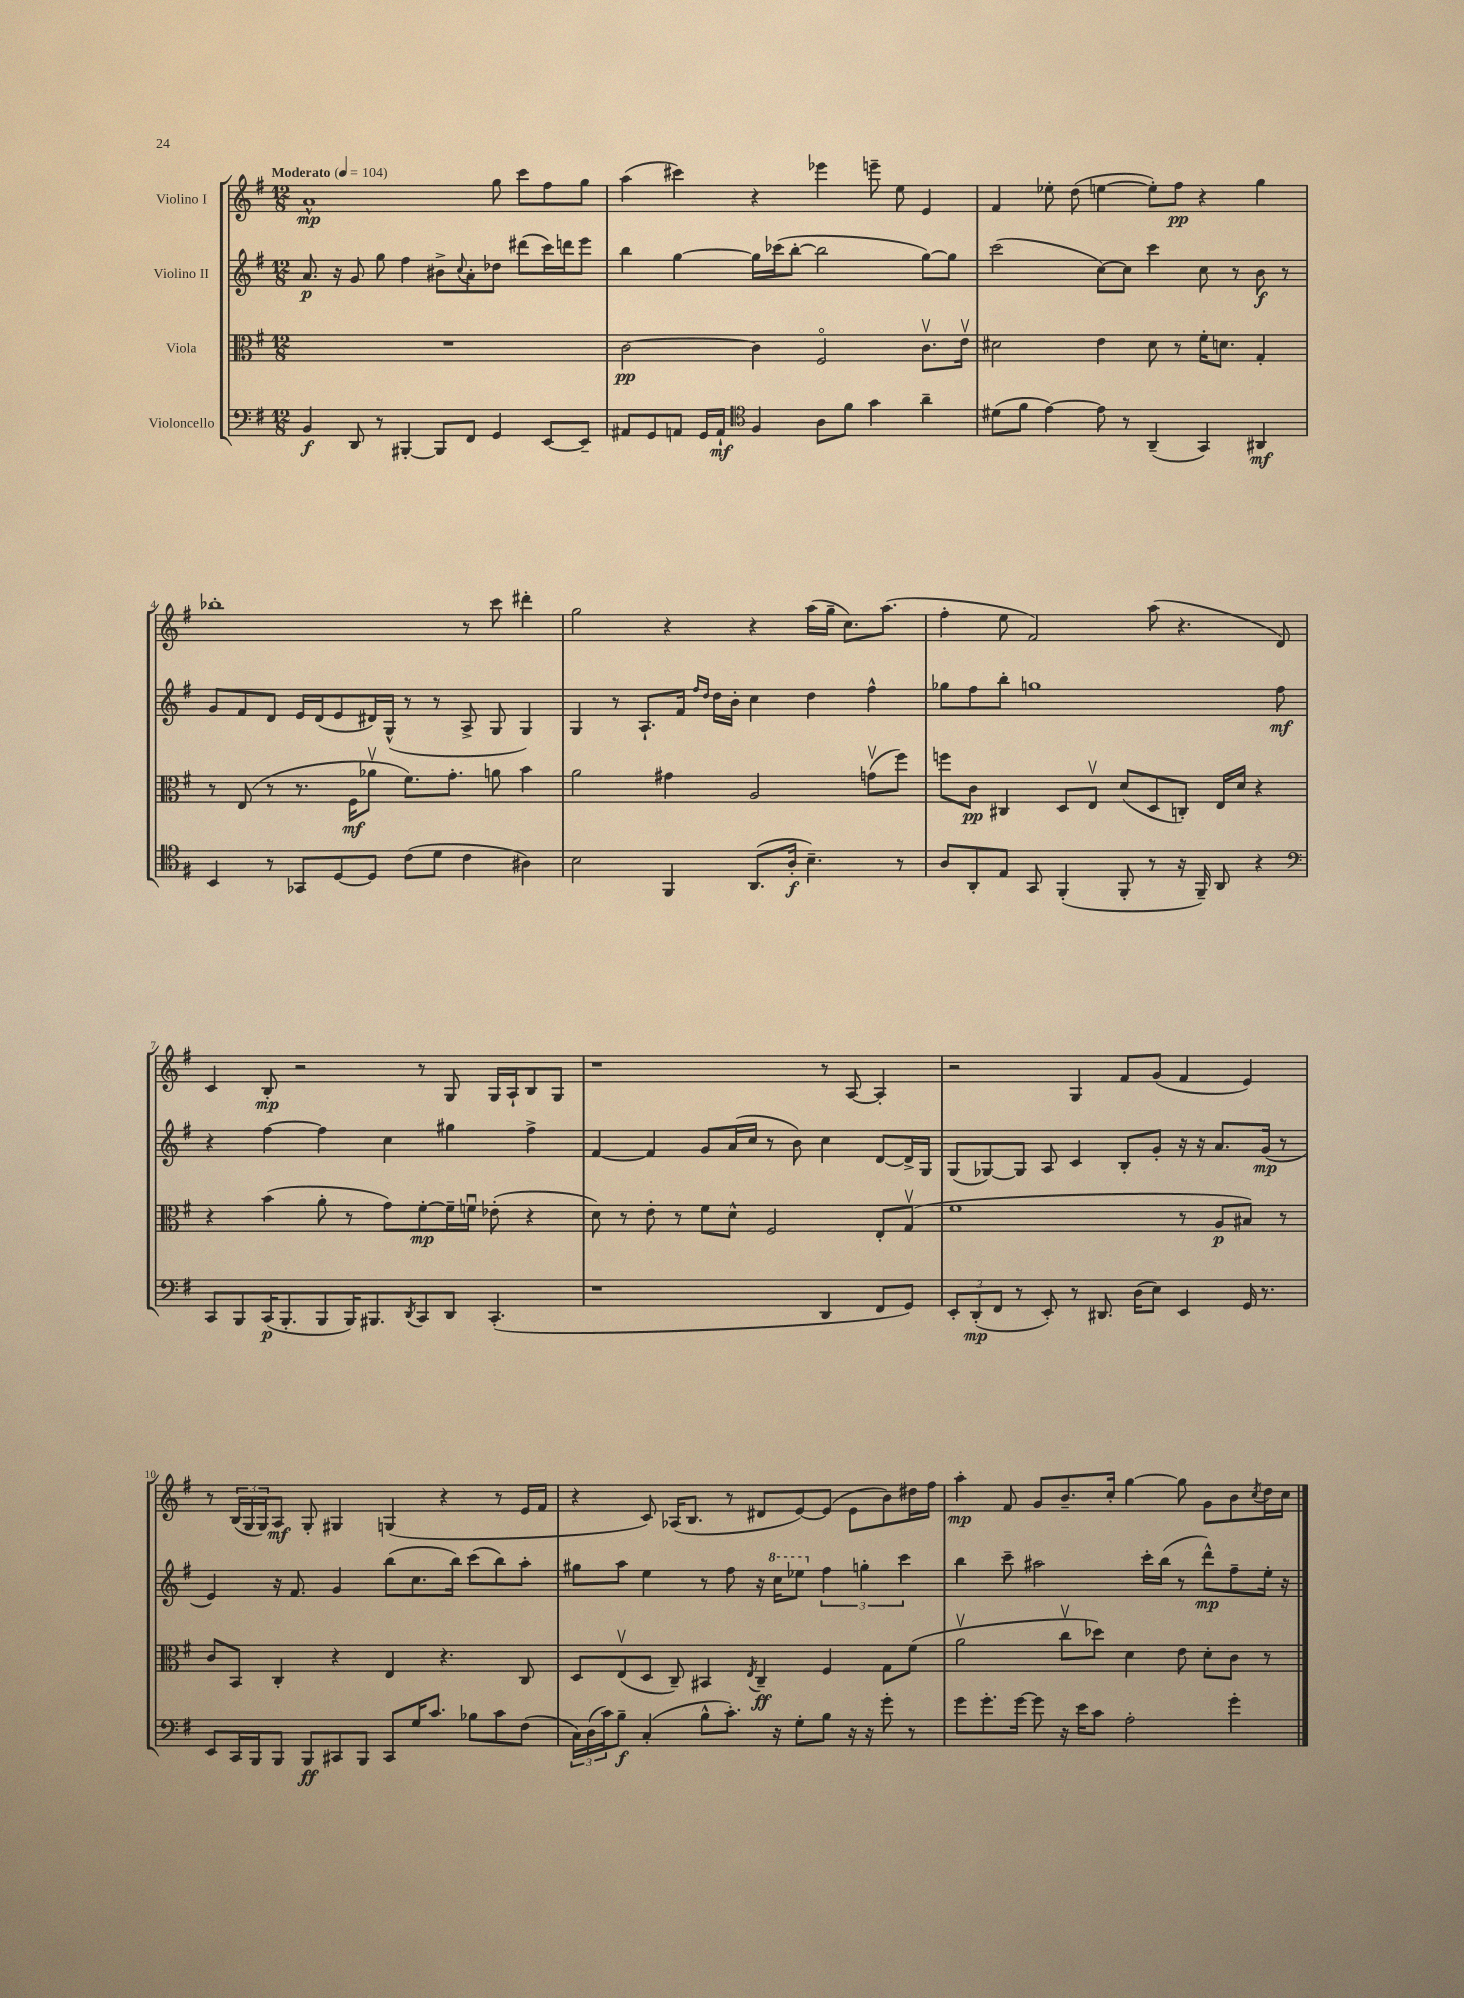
<<
\new StaffGroup <<
\new Staff = "s0" \with { instrumentName = "Violino I" } {
    \clef treble \key g \major \numericTimeSignature \time 12/8 \tempo "Moderato" 4 = 104
    a'1-^\mp g''8 c'''8 fis''8 g''8 |
    a''4( cis'''4) r4 ees'''4 e'''8-- e''8 e'4 |
    fis'4 ees''8-. d''8( e''4~ e''8-.) fis''8\pp r4 g''4 |
    bes''1-. r8 c'''8 dis'''4-. |
    g''2 r4 r4 a''16( g''16-- c''8.) a''8.( |
    fis''4-. e''8 fis'2) a''8( r4. d'8) |
    c'4 b8-.\mp r2 r8 g8 g16 a16-! b8 g8 |
    r1 r8 a8~ a4-. |
    r2 g4 fis'8 g'8( fis'4 e'4) |
    r8 \tuplet 3/2 { b16( g16 g16) } a8\mf g8-. gis4 g4( r4 r8 e'16 fis'16 |
    r4 c'8) aes16( b8. r8 dis'8 e'8~) e'8( e'8 b'8) dis''16 fis''16 |
    a''4-.\mp fis'8 g'8 b'8.-- c''16-. g''4~ g''8 g'8 b'8 \acciaccatura { c''8 } d''16 c''16 \bar "|." |
}
\new Staff = "s1" \with { instrumentName = "Violino II" } {
    \clef treble \key g \major \numericTimeSignature \time 12/8
    a'8.\p r16 g'8 g''8 fis''4 bis'8-> \appoggiatura { c''8 } a'8-. des''8 dis'''8( c'''16) d'''16 e'''8 |
    b''4 g''4~ g''16 ces'''16( b''8~-. b''2 g''8~) g''8 |
    c'''2( c''8~) c''8 c'''4 c''8 r8 b'8\f r8 |
    g'8 fis'8 d'8 e'16 d'16( e'8 dis'16) g16-^( r8 r8 a8-> g8 g4) |
    g4 r8 a8.-! fis'16 \grace { fis''16 d''16 } d''16 b'16-. c''4 d''4 fis''4-^ |
    ges''8 fis''8 b''8-. g''1 fis''8\mf |
    r4 fis''4~ fis''4 c''4 gis''4 fis''4-> |
    fis'4~ fis'4 g'8 a'16( c''16 r8 b'8) c''4 d'8~ d'16-> g16 |
    g8( ges8~) ges8 a8 c'4 b8-. g'8-. r16 r16 a'8. g'16\mp( r8 |
    e'4) r16 fis'8. g'4 b''8( c''8. b''16) c'''8( b''8) a''8-. |
    gis''8 a''8 e''4 r8 fis''8 r16 \ottava #1 c'''16 ees'''8 \ottava #0 \tuplet 3/2 { fis''4 g''4-. c'''4 } |
    b''4 c'''8-- ais''2 c'''16-. b''16( r8 d'''8-^\mp) fis''8-- e''16-. r16 \bar "|." |
}
\new Staff = "s2" \with { instrumentName = "Viola" } {
    \clef alto \key g \major \numericTimeSignature \time 12/8
    R1. |
    c'2~\pp c'4 fis2\flageolet c'8.\upbow e'16\upbow |
    dis'2 e'4 dis'8 r8 fis'16-. d'8. g4-. |
    r8 e8( r8 r8. fis16\mf aes'8\upbow fis'8.) g'8.-. a'8 b'4 |
    a'2 gis'4 a2 g'8\upbow( fis''8) |
    f''8 c'8\pp cis4 d8 e8\upbow d'8( d8 c8-.) e16 d'16 r4 |
    r4 b'4( a'8-. r8 g'8) fis'8~-.\mp fis'16-- f'16\downbow ees'8-.( r4 |
    d'8) r8 e'8-. r8 fis'8 d'8-^ fis2 e8-. g8\upbow( |
    fis'1 r8 a8\p bis8) r8 |
    c'8 b,8 c4-. r4 e4 r4. c8 |
    d8 e8\upbow( d8 c8--) bis,4 \acciaccatura { e8 } c4--\ff fis4 g8 fis'8( |
    a'2\upbow c''8\upbow des''8) d'4 e'8 d'8-. c'8 r8 \bar "|." |
}
\new Staff = "s3" \with { instrumentName = "Violoncello" } {
    \clef bass \key g \major \numericTimeSignature \time 12/8
    b,4\f d,8 r8 bis,,4~-. bis,,8 fis,8 g,4 e,8~ e,8-- |
    ais,8 g,8 a,8 g,16 a,16-!\mf \clef tenor fis4 a8 fis'8 g'4 a'4-- |
    dis'8( fis'8 e'4~) e'8 r8 a,4--( g,4) ais,4\mf |
    b,4 r8 ges,8 d8~ d8 c'8( d'8 c'4 ais4) |
    b2 fis,4 a,8.( a16-.\f b4.--) r8 |
    a8 a,8-. e8 g,8 fis,4-.( fis,8-. r8 r16 fis,16--) a,8 r4 |
    \clef bass c,8 b,,8 c,16\p( b,,8.-. b,,8 b,,16) bis,,8. \acciaccatura { d,8 } c,8 d,8 c,4.-.( |
    r1 d,4 fis,8 g,8) |
    \tuplet 3/2 { e,8-. d,8-.\mp( fis,8 } r8 e,8-.) r8 dis,8. d16( e8) e,4 g,16 r8. |
    e,8 c,16 b,,16 b,,8 b,,8\ff cis,8 b,,8 cis,8 g16 c'8. bes8 c'8 fis8( |
    \tuplet 3/2 { c16) d16( c'16) } b8--\f c4-.( b8-^ c'8.-.) r16 g8-. b8 r16 r16 g'8-. r8 |
    g'8 g'8.-. g'16~ g'8 r16 e'16 c'8 a2-. g'4-. \bar "|." |
}
>>
>>
